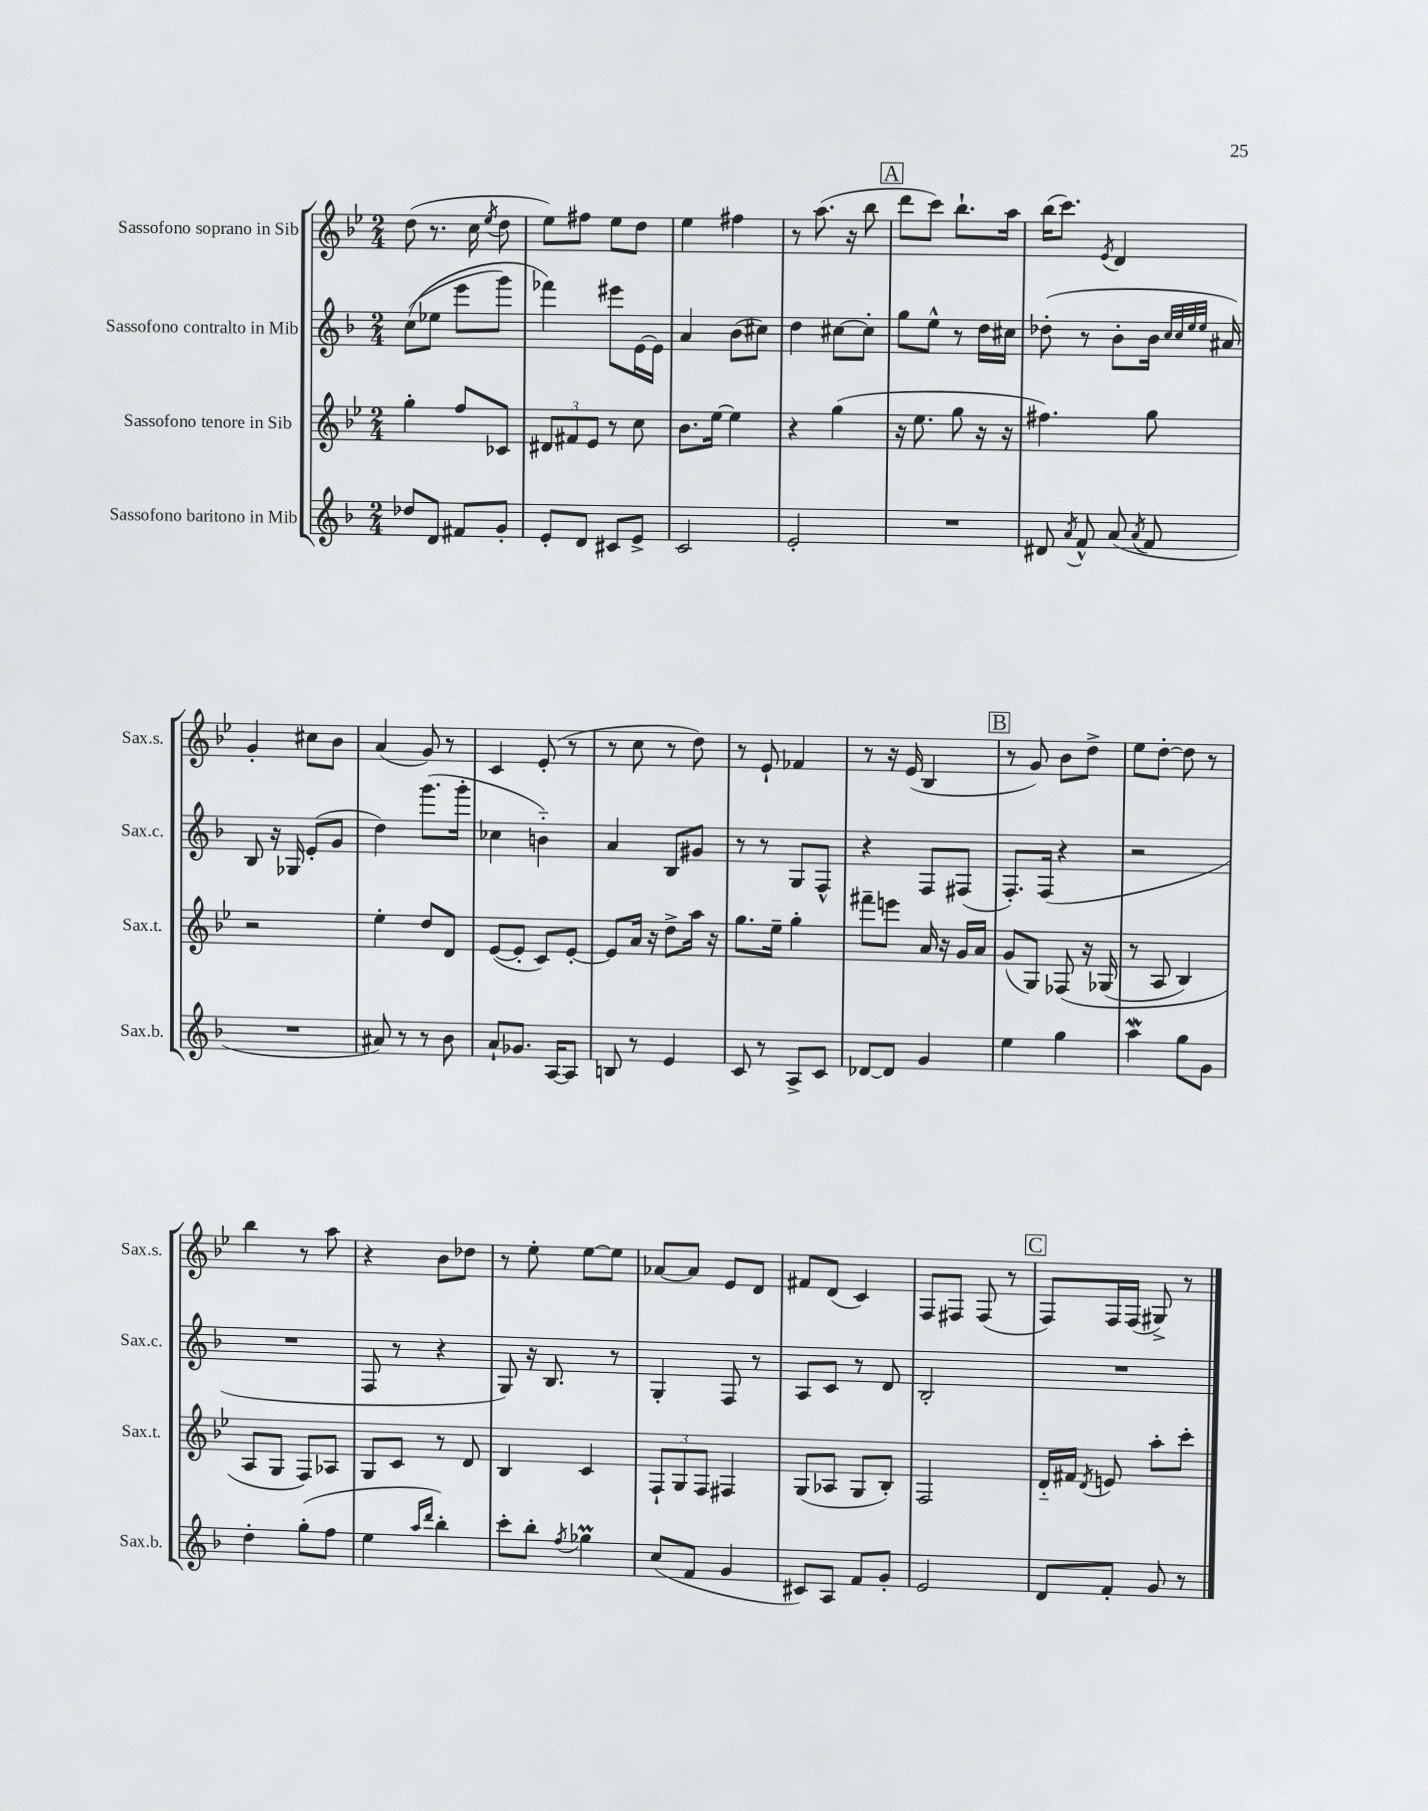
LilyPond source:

<<
\new StaffGroup <<
\new Staff = "s0" \with { instrumentName = "Sassofono soprano in Sib" shortInstrumentName = "Sax.s." } {
    \clef treble \key bes \major \numericTimeSignature \time 2/4
    \autoBeamOff d''8( r8. c''16 \acciaccatura { ees''8 } d''8 |
    ees''8[) fis''8] ees''8[ d''8] |
    ees''4 fis''4 |
    r8 a''8.( r16 bes''8 |
    \mark \markup { \box "A" } d'''8[ c'''8]) bes''8.[-! a''16] |
    bes''16[( c'''8.]) \acciaccatura { ees'8 } d'4 |
    g'4-. cis''8[ bes'8] |
    a'4( g'8) r8 |
    c'4 ees'8-.( r8 |
    r8 c''8 r8 d''8) |
    r8 ees'8-! fes'4 |
    r8 r16 ees'16( bes4 |
    \mark \markup { \box "B" } r8 g'8) bes'8[ d''8]-> |
    ees''8[ d''8]~-. d''8 r8 |
    bes''4 r8 a''8 |
    r4 bes'8[ des''8] |
    r8 ees''8-. ees''8[~ ees''8] |
    aes'8[~ aes'8] ees'8[ d'8] |
    fis'8[ d'8]( c'4) |
    f8[ fis8] fis8( r8 |
    \mark \markup { \box "C" } f8[) f16 f16]( gis8->) r8 \bar "|." |
}
\new Staff = "s1" \with { instrumentName = "Sassofono contralto in Mib" shortInstrumentName = "Sax.c." } {
    \clef treble \key f \major \numericTimeSignature \time 2/4
    \autoBeamOff c''8[(\( ees''8] e'''8[ g'''8]) |
    fes'''4\) eis'''8[ e'16~ e'16] |
    a'4 bes'8[( cis''8]) |
    d''4 cis''8[~ cis''8]-. |
    \mark \markup { \box "A" } g''8[ e''8]-^ r8 d''16[ cis''16] |
    des''8-.( r8 bes'8[-. bes'16] \grace { c''32[ c''32 e''32 e''32] } ais'16) |
    bes8 r16 ges16 e'8[-.( g'8] |
    d''4) g'''8.[( g'''16]-. |
    ces''4 b'4-_) |
    a'4 bes8[ gis'8] |
    r8 r8 g8[ f8]-^ |
    r4 f8[ fis8]( |
    \mark \markup { \box "B" } f8.[-.) f16]( r4 |
    r2 |
    R2 |
    f8 r8 r4 |
    g8) r16 bes8. r8 |
    g4-. f8 r8 |
    a8[ c'8] r8 d'8 |
    bes2-. |
    \mark \markup { \box "C" } R2 \bar "|." |
}
\new Staff = "s2" \with { instrumentName = "Sassofono tenore in Sib" shortInstrumentName = "Sax.t." } {
    \clef treble \key bes \major \numericTimeSignature \time 2/4
    \autoBeamOff g''4-. f''8[ ces'8] |
    \tuplet 3/2 { dis'8[ fis'8 ees'8] } r8 c''8 |
    bes'8.[ ees''16]~ ees''4 |
    r4 g''4( |
    \mark \markup { \box "A" } r16 ees''8. g''8 r16 r16 |
    fis''4.) g''8 |
    r2 |
    ees''4-. d''8[ d'8] |
    ees'8[~( ees'8]-. c'8[) ees'8]~-. |
    ees'8[ a'16] r16 d''8[-> a''16] r16 |
    g''8.[ ees''16]-- g''4-. |
    fis'''8[-- e'''8] a'16 r16 g'16[ a'16] |
    \mark \markup { \box "B" } g'8[( g8]) fes8\( r16 ges16( |
    r8 a8 bes4) |
    a8[ g8] f8[\) aes8] |
    g8[ c'8] r8 d'8 |
    bes4 c'4 |
    \tuplet 3/2 { f8[-! g8 f8] } fis4 |
    g8[( aes8] g8[ bes8]-.) |
    f2 |
    \mark \markup { \box "C" } d'16[-_ fis'16] \acciaccatura { d'8 } e'8 a''8[-. c'''8]-. \bar "|." |
}
\new Staff = "s3" \with { instrumentName = "Sassofono baritono in Mib" shortInstrumentName = "Sax.b." } {
    \clef treble \key f \major \numericTimeSignature \time 2/4
    \autoBeamOff des''8[ d'8] fis'8[ g'8]-. |
    e'8[-. d'8] cis'8[ e'8]-> |
    c'2 |
    e'2-. |
    \mark \markup { \box "A" } R2 |
    dis'8 \acciaccatura { a'8 } f'8-^ a'8( \acciaccatura { a'8 } f'8 |
    R2 |
    ais'8) r8 r8 bes'8 |
    a'8[-! ges'8.] a16[~ a8] |
    b8 r8 e'4 |
    c'8 r8 a8[-> c'8] |
    des'8[~ des'8] g'4 |
    \mark \markup { \box "B" } e''4 g''4 |
    a''4\mordent g''8[ g'8] |
    d''4-. g''8[-.( f''8] |
    e''4 \grace { a''16[ d'''16] } bes''4-.) |
    c'''8[-. bes''8]-. \acciaccatura { f''8 } ges''4\prall |
    c''8[( f'8] g'4 |
    cis'8[) a8] f'8[ g'8]-. |
    e'2 |
    \mark \markup { \box "C" } d'8[ f'8]-. g'8 r8 \bar "|." |
}
>>
>>
\layout { \context { \Score \remove "Bar_number_engraver" } }
